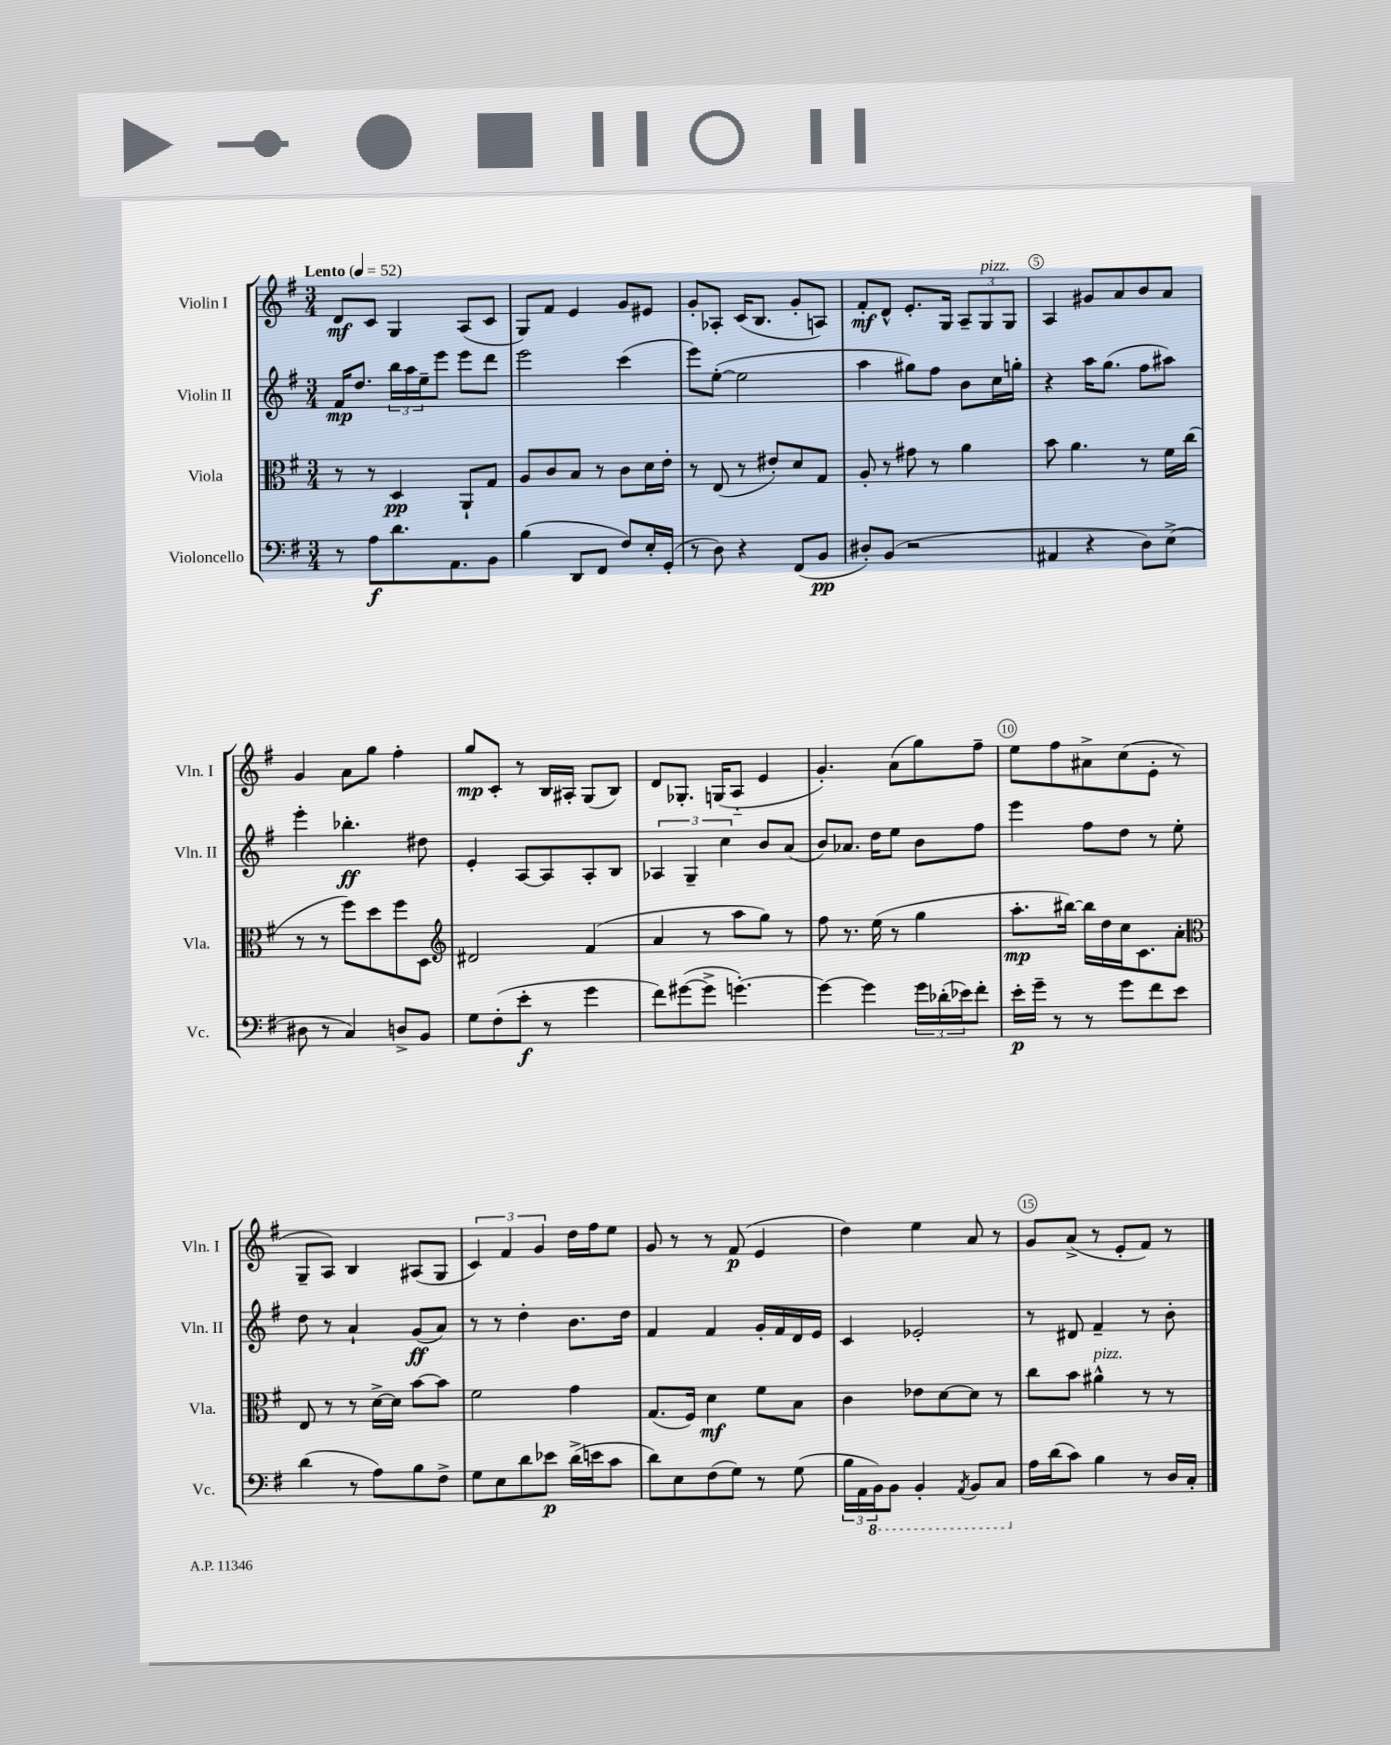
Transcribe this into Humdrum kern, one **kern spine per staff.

**kern	**dynam	**kern	**dynam	**kern	**dynam	**kern	**dynam
*part4	*part4	*part3	*part3	*part2	*part2	*part1	*part1
*staff4	*staff4	*staff3	*staff3	*staff2	*staff2	*staff1	*staff1
*I"Violoncello	*	*I"Viola	*	*I"Violin II	*	*I"Violin I	*
*I'Vc.	*	*I'Vla.	*	*I'Vln. II	*	*I'Vln. I	*
*clefF4	*	*clefC3	*	*clefG2	*	*clefG2	*
*k[f#]	*	*k[f#]	*	*k[f#]	*	*k[f#]	*
*M3/4	*	*M3/4	*	*M3/4	*	*M3/4	*
*MM52	*	*MM52	*	*MM52	*	*MM52	*
=1	=1	=1	=1	=1	=1	=1	=1
!	!	!	!	!	!	!LO:TX:a:B:t=Lento	!
8r	.	8r	.	16f#/KL	mp	8d/L	mf
.	.	.	.	8.dd/J	.	.	.
8A\L	f	8r	.	.	.	8c/J	.
8.d\	.	4D/	pp	24bb\LL	.	4G/	.
.	.	.	.	24aa\	.	.	.
.	.	.	.	24ee~\J	.	.	.
.	.	.	.	8eee\J	.	.	.
8.AA\	.	.	.	.	.	.	.
.	.	8AA`/L	.	8eee\L	.	(8A/L	.
8BB\J	.	8G/J	.	8ddd\J	.	8c/J	.
=2	=2	=2	=2	=2	=2	=2	=2
(4B\	.	8A/L	.	2eee\	.	8G/L)	.
.	.	8c/	.	.	.	8f#/J	.
8DD/L	.	8B/J	.	.	.	4e/	.
8FF#/J	.	8r	.	.	.	.	.
8F#/L)	.	8c\L	.	(4ccc\	.	8g/L	.
16E'/L	.	16d\L	.	.	.	8e#X/J	.
(16GG'/JJ	.	16e'\JJ	.	.	.	.	.
=3	=3	=3	=3	=3	=3	=3	=3
8r	.	8r	.	8eee\L)	.	8g'/L	.
8D\)	.	(8E/	.	([8ee'\J	.	8A-X'/J	.
4r	.	8r	.	2ee\]	.	(16c/KL	.
.	.	.	.	.	.	8.B/J	.
.	.	8e#X'/L)	.	.	.	.	.
(8FF#/L	.	8d/	.	.	.	8g'/L	.
8BB/J	pp	8G/J	.	.	.	8An/J)	.
=4	=4	=4	=4	=4	=4	=4	=4
8D#X'/L)	.	8A'/	.	4aa\	.	8f#'/L	mf
(8BB/J	.	8r	.	.	.	8d^^/J	.
2r	.	8g#X\	.	8gg#X\L)	.	8.e'/L	.
.	.	8r	.	8ff#\J	.	.	.
.	.	.	.	.	.	16G/Jk	.
.	.	4a\	.	8b\L	.	12A~/L	.
!	!	!	!	!	!	!LO:TX:a:i:t=pizz.	!
.	.	.	.	.	.	12G/	.
.	.	.	.	16cc\L	.	.	.
.	.	.	.	.	.	12G/J	.
.	.	.	.	16ggn'\JJ	.	.	.
=5	=5	=5	=5	=5	=5	=5	=5
4AA#X/	.	8b\	.	4r	.	4A/	.
.	.	4.a\	.	.	.	.	.
4r	.	.	.	16aa\KL	.	8g#X/L	.
.	.	.	.	(8.gg\J	.	.	.
.	.	.	.	.	.	8a/	.
8D\L)	.	8r	.	8ff#\L	.	8b/	.
(8E^\J	.	16f#\LL	.	8aa#X\J)	.	8a/J	.
.	.	(16cc\JJ	.	.	.	.	.
!!LO:LB:g=z
=6	=6	=6	=6	=6	=6	=6	=6
8D#X\	.	8r	.	4eee'\	.	4g/	.
8r	.	8r	.	.	.	.	.
4C/)	.	8ff#\L)	.	4.bb-X'\	ff	8a\L	.
.	.	8dd\	.	.	.	8gg\J	.
8Dn^/L	.	8ff#\	.	.	.	4ff#'\	.
8BB/J	.	8D\J	.	8dd#X\	.	.	.
=7	=7	=7	=7	=7	=7	=7	=7
*	*	*clefG2	*	*	*	*	*
8G\L	.	2d#X/	.	4e'/	.	8gg/L	mp
(8F#'\	.	.	.	.	.	8c'/J	.
8e'\J	f	.	.	[8A/L	.	8r	.
8r	.	.	.	8A/]	.	16B/LL	.
.	.	.	.	.	.	16A#X'/JJ	.
4g\	.	(4f#/	.	8A'/	.	(8G/L	.
.	.	.	.	8B/J	.	8B/J)	.
=8	=8	=8	=8	=8	=8	=8	=8
8f#\L)	.	4a/	.	6A-X/	.	8d/L	.
([8g#X\	.	.	.	.	.	8.G-X'/J	.
.	.	.	.	6G~/	.	.	.
8g#^\J]	.	8r	.	.	.	.	.
.	.	.	.	.	.	(16Gn/KL	.
.	.	.	.	6cc\	.	.	.
[4.gn'\)	.	8aa\L	.	.	.	8A/J	.
.	.	8gg\J)	.	8b/L	.	4e/	.
.	.	8r	.	(8a/J	.	.	.
=9	=9	=9	=9	=9	=9	=9	=9
4g\_	.	8ff#\	.	8b/L)	.	4.g'/)	.
.	.	8.r	.	8.a-X/J	.	.	.
4g\]	.	.	.	.	.	.	.
.	.	(16ee\	.	16dd\KL	.	.	.
.	.	8r	.	8ee\J	.	(8a\L	.
24g\LL	.	4gg\	.	8b\L	.	8gg\)	.
(24d-X'\	.	.	.	.	.	.	.
24e-X\J)	.	.	.	.	.	.	.
8f#'\J	.	.	.	8ff#\J	.	8ff#~\J	.
=10	=10	=10	=10	=10	=10	=10	=10
16e'\LL	p	8.aa'\L	mp	4eee\	.	8ee\L	.
16g~\JJ	.	.	.	.	.	.	.
8r	.	.	.	.	.	8ff#\	.
.	.	[16bb#X\Jk)	.	.	.	.	.
8r	.	16bb#\LL]	.	8ff#\L	.	8a#X^\	.
.	.	16dd\	.	.	.	.	.
8g\L	.	16cc\J	.	8dd\J	.	(8cc\	.
.	.	8.c\	.	.	.	.	.
8f#\	.	.	.	8r	.	8e'\J	.
8e\J	.	8a'\J	.	8ee'\	.	8r	.
!!LO:LB:g=z
=11	=11	=11	=11	=11	=11	=11	=11
*	*	*clefC3	*	*	*	*	*
(4d\	.	8E/	.	8dd\	.	8G~/L	.
.	.	8r	.	8r	.	8A/J)	.
8r	.	8r	.	4a`/	.	4B/	.
8A\L)	.	[16d^\LL	.	.	.	.	.
.	.	16d\JJ]	.	.	.	.	.
8B\	.	[8b\L	.	(8g/L	ff	(8A#X/L	.
8F#^\J	.	8b\J]	.	8a/J)	.	8G/J	.
=12	=12	=12	=12	=12	=12	=12	=12
8G\L	.	2f#\	.	8r	.	6c/)	.
8E\	.	.	.	8r	.	.	.
.	.	.	.	.	.	6f#/	.
8d\	.	.	.	4dd'\	.	.	.
.	.	.	.	.	.	6g/	.
8e-X\J	p	.	.	.	.	.	.
(16d^\LL	.	4g\	.	8.b\L	.	16dd\LL	.
16en\J	.	.	.	.	.	16ff#\J	.
8c\J	.	.	.	.	.	8ee\J	.
.	.	.	.	16dd\Jk	.	.	.
=13	=13	=13	=13	=13	=13	=13	=13
8d\L)	.	(8.G/L	.	4f#/	.	8g/	.
8E\	.	.	.	.	.	8r	.
.	.	16F#/Jk)	.	.	.	.	.
(8F#\	.	4d\	mf	4f#/	.	8r	.
8G\J)	.	.	.	.	.	(8f#/	p
8r	.	8f#\L	.	16g'/LL	.	4e/	.
.	.	.	.	16f#/	.	.	.
(8G\	.	8B\J	.	16d/	.	.	.
.	.	.	.	16e/JJ	.	.	.
=14	=14	=14	=14	=14	=14	=14	=14
24B\LL	.	4c\	.	4c/	.	4dd\)	.
24AA\	.	.	.	.	.	.	.
*8ba	*	*	*	*	*	*	*
24BBB\J)	.	.	.	.	.	.	.
8BBB\J	.	.	.	.	.	.	.
4BBB'/	.	8e-X\L	.	2e-X'/	.	4ee\	.
.	.	[8d\	.	.	.	.	.
8qAAA/	.	.	.	.	.	.	.
8BBB/L	.	8d\J]	.	.	.	8a/	.
8CC/J	.	8r	.	.	.	8r	.
=15	=15	=15	=15	=15	=15	=15	=15
*X8ba	*	*	*	*	*	*	*
16A\LL	.	8cc\L	.	8r	.	8g/L	.
(16d\J	.	.	.	.	.	.	.
8c\J)	.	8b\J	.	8d#X/	.	(8a^/J	.
!	!	!LO:TX:a:i:t=pizz.	!	!	!	!	!
4B\	.	4a#X^^\	.	4f#~/	.	8r	.
.	.	.	.	.	.	8e'/L	.
8r	.	8r	.	8r	.	8f#/J)	.
16D/LL	.	8r	.	8b'\	.	8r	.
16C'/JJ	.	.	.	.	.	.	.
==	==	==	==	==	==	==	==
*-	*-	*-	*-	*-	*-	*-	*-
